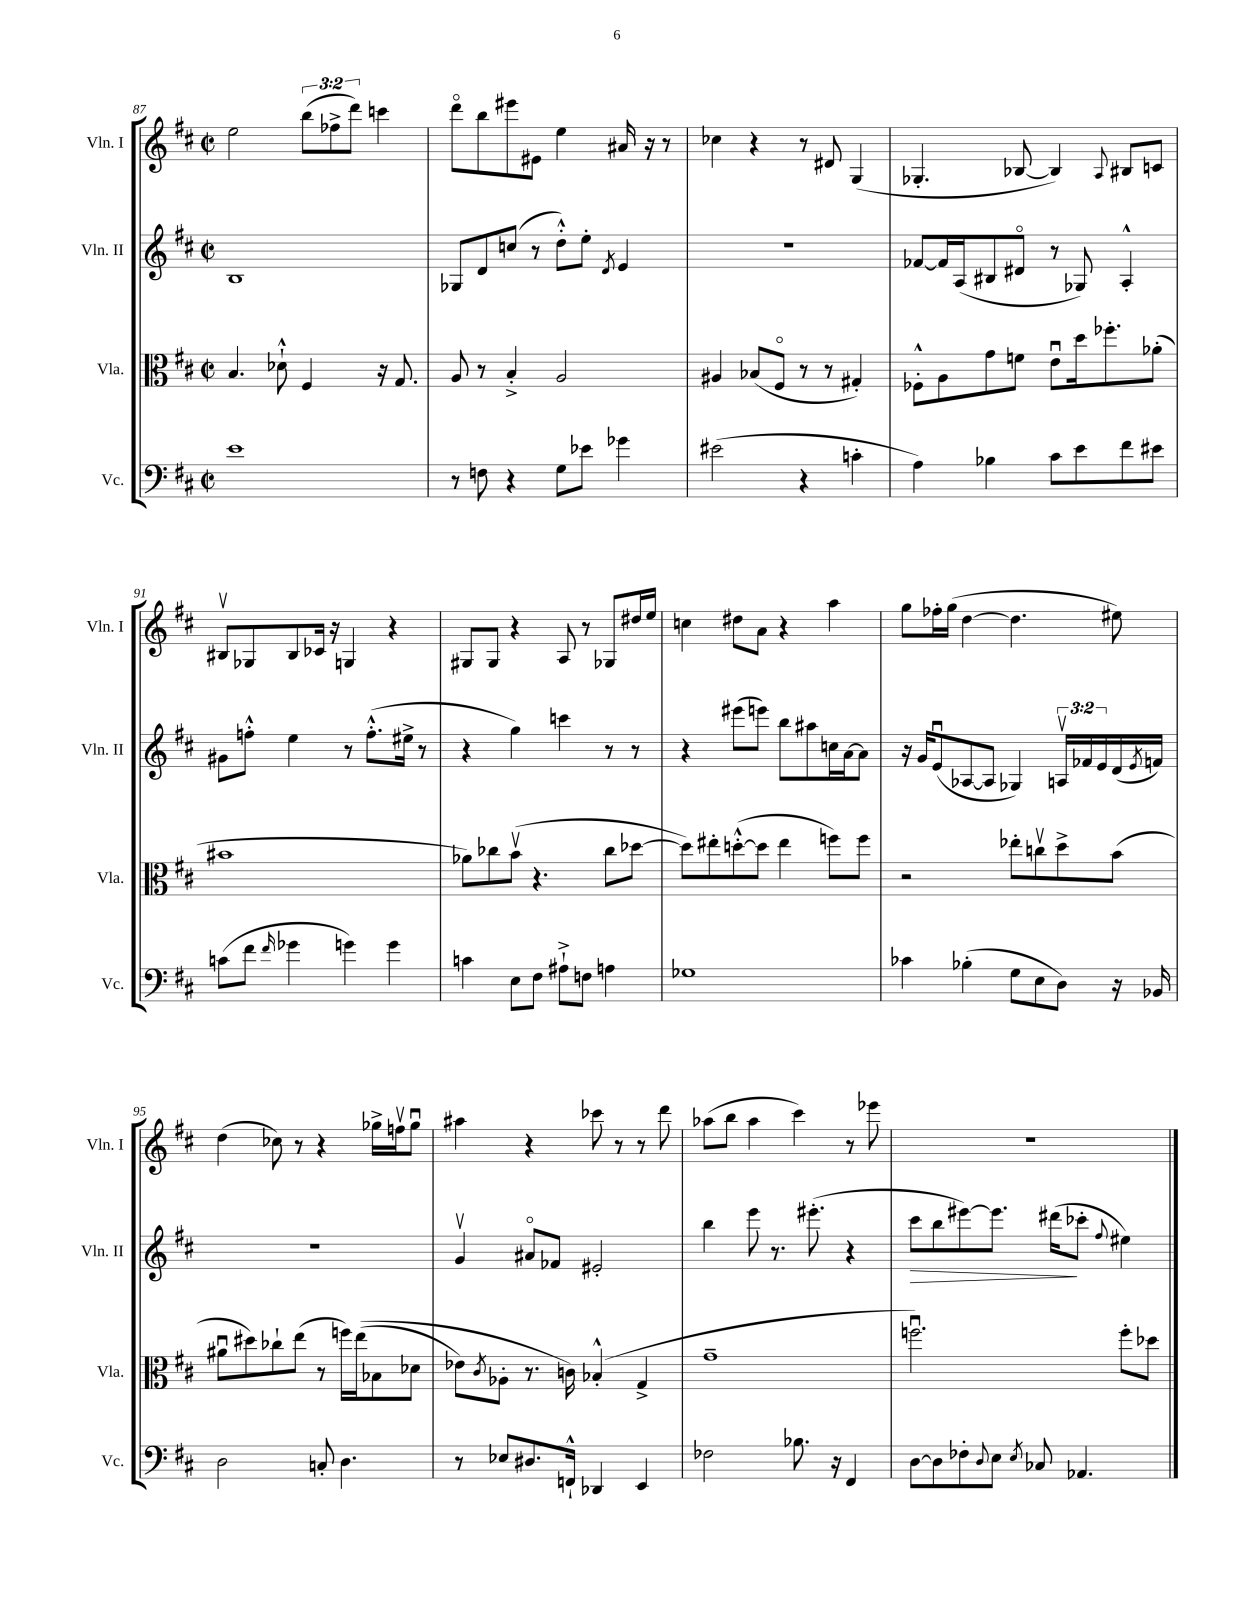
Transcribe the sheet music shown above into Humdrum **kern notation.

**kern	**kern	**kern	**dynam	**kern
*part4	*part3	*part2	*part2	*part1
*staff4	*staff3	*staff2	*staff2	*staff1
*I"Vc.	*I"Vla.	*I"Vln. II	*	*I"Vln. I
*I'Vc.	*I'Vla.	*I'Vln. II	*	*I'Vln. I
*clefF4	*clefC3	*clefG2	*	*clefG2
*k[f#c#]	*k[f#c#]	*k[f#c#]	*	*k[f#c#]
*M2/2	*M2/2	*M2/2	*	*M2/2
*met(c|)	*met(c|)	*met(c|)	*	*met(c|)
=87	=87	=87	=87	=87
1e	4.B/	1B	.	2ee\
.	8d-X`^^\	.	.	.
.	4F#/	.	.	(12bb\L
.	.	.	.	12ff-X^\
.	.	.	.	12ddd\J)
.	16r	.	.	4cccn\
.	8.G/	.	.	.
=88	=88	=88	=88	=88
8r	8A/	8G-X/L	.	8ddd\L
8Fn\	8r	8d/	.	8bb\
4r	4B'^/	(8ccn/J	.	8eee#X\
.	.	8r	.	8e#X\J
8G\L	2A/	8dd'^^\L)	.	4ee\
8e-X\J	.	8ee'\J	.	.
.	.	8qd/	.	.
4g-X\	.	4e/	.	16a#X/
.	.	.	.	16r
.	.	.	.	8r
=89	=89	=89	=89	=89
(2e#X\	4A#X/	1r	.	4cc-X\
.	(8B-X/L	.	.	4r
.	8F#/J	.	.	.
4r	8r	.	.	8r
.	8r	.	.	8d#X/
4cn'\	4G#X'/)	.	.	(4G/
=90	=90	=90	=90	=90
4A\)	8F-X'^^\L	[8f-X/L	.	4.G-X'/
.	8A\	16f-/L]	.	.
.	.	(16A/J	.	.
4B-X\	8g\	8B#X/	.	.
.	8fn\J	8d#X/J	.	[8B-X/
8c#\L	8eu\L	8r	.	4B-/])
8e\	16dd\k	8G-X/)	.	.
.	8.ff-X'\	.	.	.
.	.	.	.	8qqA/
8f#\	.	4A'^^/	.	8B#X/L
8e#X\J	(8a-X'\J	.	.	8cn/J
!!LO:LB:g=z
=91	=91	=91	=91	=91
(8cn\L	1b#X	8g#X\L	.	8B#Xv/L
8f#\J	.	8ffn'^^\J	.	8G-X/
16qqf#/	.	.	.	.
4g-X\	.	4ee\	.	8B#/
.	.	.	.	16c-X/Jk
.	.	.	.	16r
4gn\)	.	8r	.	4Gn/
.	.	(8.ff'^^\L	.	.
4g\	.	.	.	4r
.	.	16ee#X^\Jk	.	.
.	.	8r	.	.
=92	=92	=92	=92	=92
4cn\	8a-X\L)	4r	.	8G#X/L
.	8cc-X\	.	.	8G#/J
8E\L	(8bv\J	4gg\)	.	4r
8F#\J	4.r	.	.	.
8A#X`^\L	.	4cccn\	.	8A/
8Fn\J	.	.	.	8r
4An\	8cc-\L	8r	.	8G-X/L
.	[8dd-X\J	8r	.	16dd#X/L
.	.	.	.	16ee/JJ
=93	=93	=93	=93	=93
1G-X	8dd-\L])	4r	.	4ccn\
.	8ee#X'\	.	.	.
.	([8ddn'^^\	(8eee#X\L	.	8dd#X\L
.	8dd\J]	8eeen\J)	.	8a\J
.	4ee#\	8bb\L	.	4r
.	.	8aa#X\	.	.
.	8ffn\L)	16ccn\L	.	4aa\
.	.	[16a\J	.	.
.	8ff\J	8a\J]	.	.
=94	=94	=94	=94	=94
4c-X\	2r	16r	.	8gg\L
.	.	16g/KL	.	.
.	.	(8eu/	.	16ff-X'\L
.	.	.	.	(16gg\JJ
(4B-X'\	.	[8A-X/	.	[4dd\
.	.	8A-/J]	.	.
8G\L	8ee-X'\L	4G-X/)	.	4.dd\]
8E\	8ccnv\	.	.	.
8D\J)	8dd^\	24Anv/LL	.	.
.	.	24f-X/	.	.
.	.	24e/	.	.
16r	(8b\J	(16d/	.	8ee#X\)
.	.	8qe/	.	.
16BB-X/	.	16fn/JJ)	.	.
!!LO:LB:g=z
=95	=95	=95	=95	=95
2D\	8a#Xu\L	1r	.	(4dd\
.	8dd#X\)	.	.	.
.	8cc-X`\	.	.	8cc-X\)
.	(8ee\J	.	.	8r
8Cn'/	8r	.	.	4r
4.D\	16ffn\LL)	.	.	.
.	((16ee\J	.	.	.
.	8B-X\	.	.	16gg-X^\LL
.	.	.	.	16ffnv\J
.	8d-X\J	.	.	8gg-u\J
=96	=96	=96	=96	=96
8r	8e-X\L)	4gv/	.	4aa#X\
.	8qc#/	.	.	.
8E-X/L	8A-X'\J	.	.	.
8.D#X/	8.r	8a#X/L	.	4r
.	.	8f-X/J	.	.
16FFn`^^/Jk	16cn\)	.	.	.
4DD-X/	(4B-X'^^/	2e#X'/	.	8ccc-X\
.	.	.	.	8r
4EE/	4G^/	.	.	8r
.	.	.	.	8ddd\
=97	=97	=97	=97	=97
2F-X\	1g~	4bb\	.	(8aa-X\L
.	.	.	.	8bb\J
.	.	8eee\	.	4aa-\
.	.	8.r	.	.
8.B-X\	.	.	.	4ccc#\)
.	.	(8.eee#X'\	.	.
16r	.	.	.	.
4FF#/	.	4r	.	8r
.	.	.	.	8eee-X\
=98	=98	=98	=98	=98
!	!	!	!LO:HP:b	!
[8D\L	2.ffnu\)	8ccc#\L	>	1r
8D\]	.	8bb\	.	.
8F-X'\	.	[8eee#X\)	.	.
8qqD/	.	.	.	.
8E\J	.	8.eee#\J]	.	.
8qE/	.	.	.	.
8C-X/	.	.	.	.
.	.	(16ddd#X\KL	.	.
4.AA-X/	.	8ccc-X'\J	]	.
.	.	8qqff#/	.	.
.	8ff'\L	4ee#X\)	.	.
.	8dd-X\J	.	.	.
==	==	==	==	==
*-	*-	*-	*-	*-
